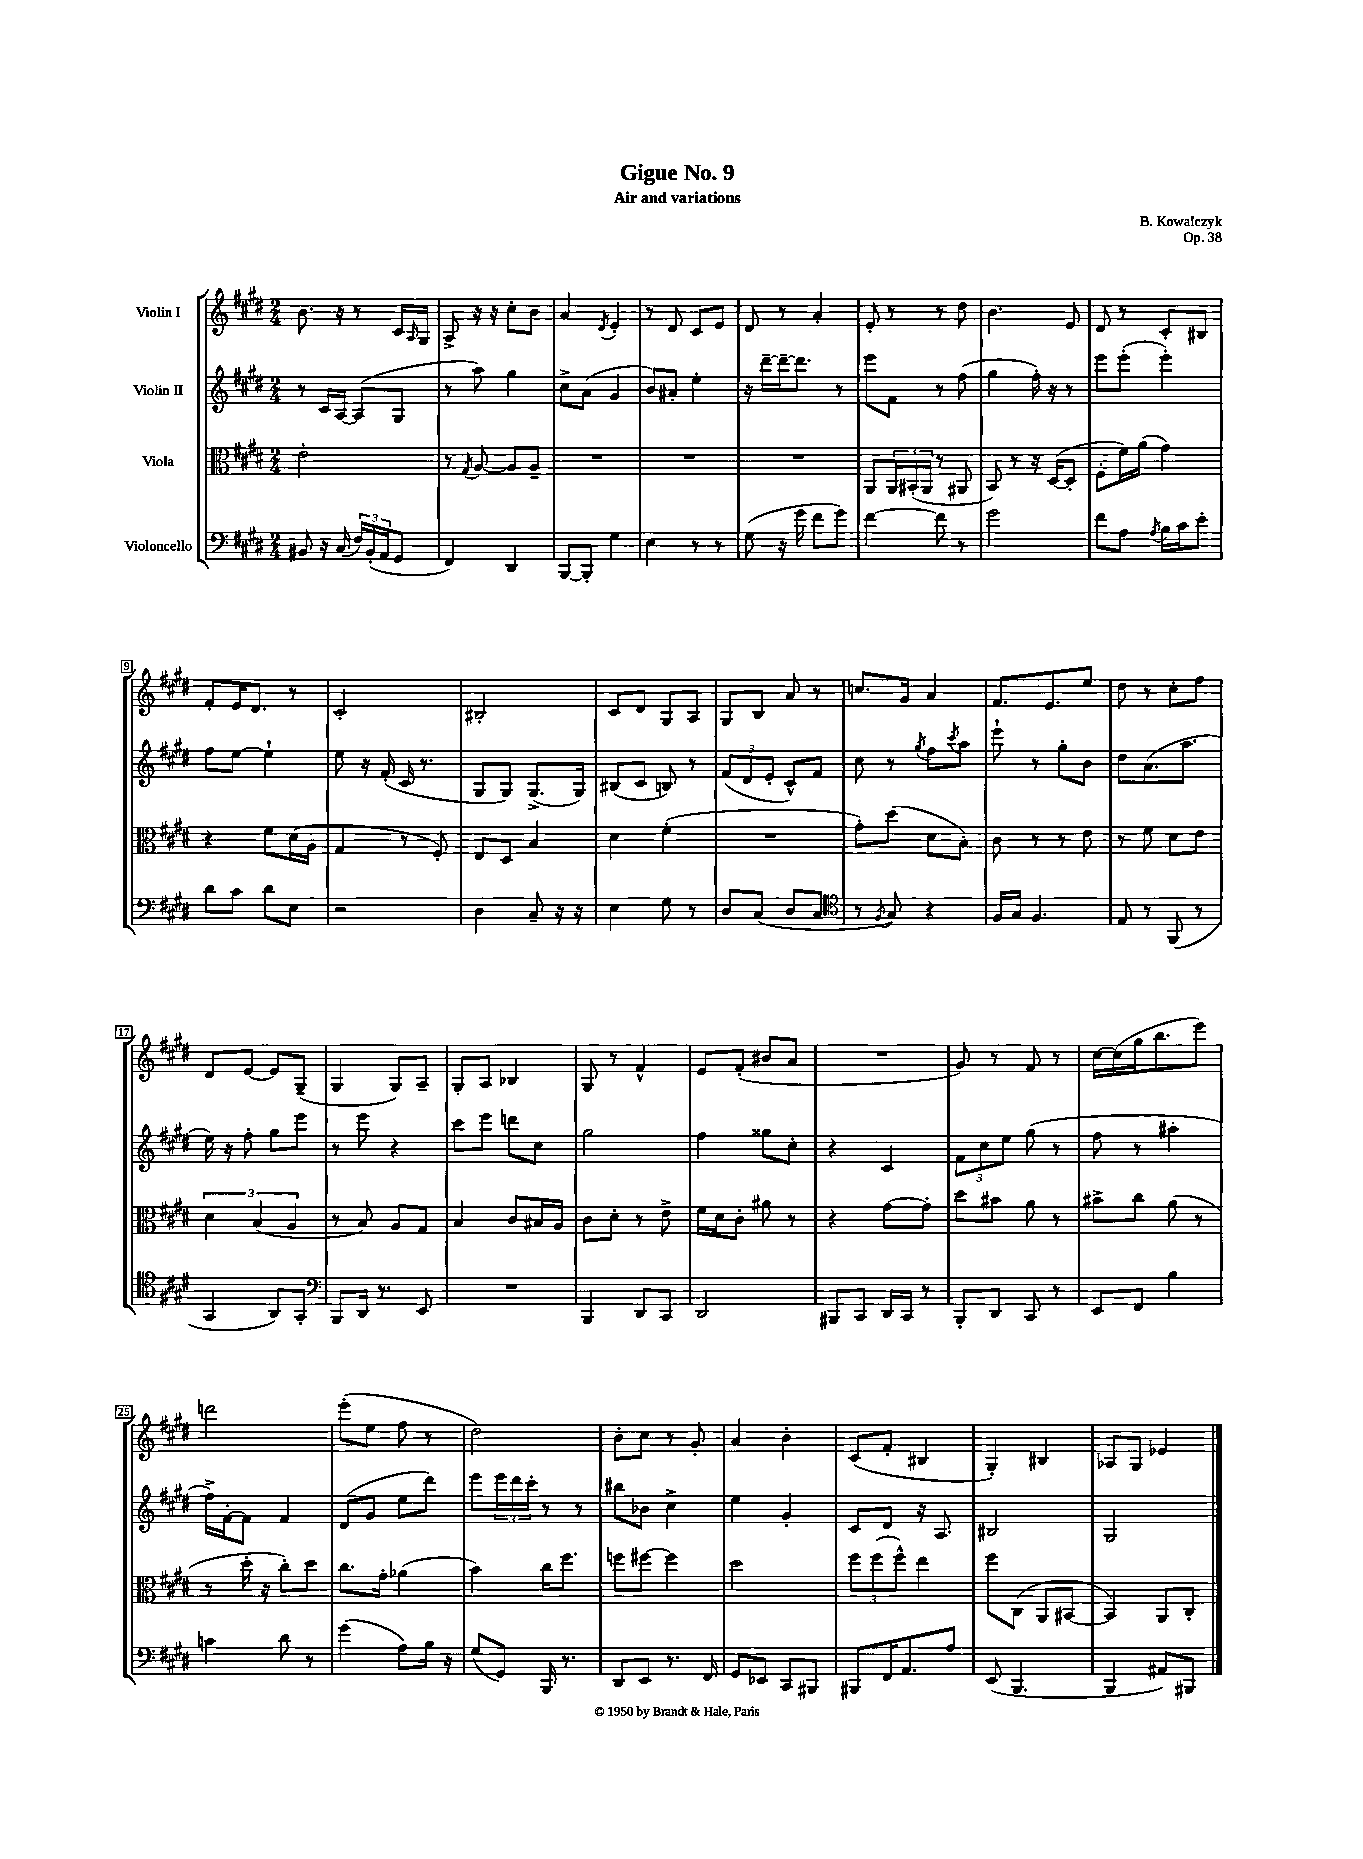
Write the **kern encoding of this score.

**kern	**kern	**kern	**kern
*part4	*part3	*part2	*part1
*staff4	*staff3	*staff2	*staff1
*I"Violoncello	*I"Viola	*I"Violin II	*I"Violin I
*clefF4	*clefC3	*clefG2	*clefG2
*k[f#c#g#d#]	*k[f#c#g#d#]	*k[f#c#g#d#]	*k[f#c#g#d#]
*M2/4	*M2/4	*M2/4	*M2/4
=1	=1	=1	=1
8BB#X/	2e'\	8r	8.b\
16r	.	16c#/LL	.
(16C#/	.	[16A/JJ	16r
24F#/LL)	.	(8A/L]	8r
(24BB#'/	.	.	.
24AA/J	.	.	.
8GG#/J	.	8G#/J	16c#/LL
.	.	.	16qqA/
.	.	.	16G#/JJ
=2	=2	=2	=2
4FF#/)	8r	8r	8A^/
.	8qG#/	.	.
.	[8A/	8aa\)	16r
.	.	.	16r
4DD#/	8A/L]	4gg#\	8cc#'\L
.	8A~/J	.	8b\J
=3	=3	=3	=3
[8BBB/L	2r	8cc#^\L	4a/
8BBB'/J]	.	(8a\J	.
.	.	.	8qd#/
4G#\	.	4g#/	4e'/
=4	=4	=4	=4
4E\	2r	8b/L)	8r
.	.	8a#X'/J	8d#/
8r	.	4ee'\	8c#/L
8r	.	.	8e/J
=5	=5	=5	=5
(8G#\	2r	16r	8d#/
.	.	[16ddd#~\LL	.
16r	.	16ddd#~\J_	8r
16g#\	.	8.ddd#\J]	.
8f#\L	.	.	4a'/
8g#\J)	.	8r	.
=6	=6	=6	=6
[4f#\	8AA/L	8eee\L	8e'/
.	24AA/L	8f#\J	8r
.	(24BB#X'/	.	.
.	24AA/JJ	.	.
8f#\]	8r	8r	8r
8r	8AA#X/	(8ff#\	8dd#\
=7	=7	=7	=7
2g#\	8BB/)	4gg#\	4.b\
.	8r	.	.
.	16r	16ff#'\)	.
.	([16D#/KL	16r	.
.	8D#'/J]	8r	8e/
=8	=8	=8	=8
8f#\L	8F#'\L	8eee\L	8d#/
8A\J	16f#\L)	(8eee'\J	8r
.	(16a\JJ	.	.
8qA/	.	.	.
16B\LL	4g#\)	4eee'\)	8c#'/L
16c#\J	.	.	.
8e'\J	.	.	8B#X/J
!!LO:LB:g=z
=9	=9	=9	=9
8d#\L	4r	8ff#\L	8f#'/L
8c#\J	.	[8ee\J	16e/K
.	.	.	8.d#/J
8d#\L	8f#\L	4ee`\]	.
8E\J	(16d#\L	.	8r
.	16A\JJ	.	.
=10	=10	=10	=10
2r	4G#/	8ee\	2c#'/
.	.	16r	.
.	.	(16f#'/	.
.	8r	16c#/	.
.	.	8.r	.
.	8F#'/)	.	.
=11	=11	=11	=11
4D#\	8E/L	8G#/L	2B#X'/
.	8D#/J	8G#/J)	.
8C#~/	4B/	(8.G#^/L	.
16r	.	.	.
16r	.	16G#/Jk)	.
=12	=12	=12	=12
4E\	4d#\	(8B#X/L	8c#/L
.	.	8c#/J	8d#/J
8G#\	(4f#'\	8Bn/)	8G#/L
8r	.	8r	8A/J
=13	=13	=13	=13
8D#/L	2r	(12f#/L	8G#/L
.	.	12d#/	.
(8C#/J	.	.	8B/J
.	.	12e'/J	.
8D#/L	.	8c#^^/L)	8a/
8C#/J	.	8f#/J	8r
=14	=14	=14	=14
*clefC4	*	*	*
8r	8g#'\L)	8cc#\	8.ccn/L
8qF#/	.	.	.
8G#/)	(8dd#\J	8r	.
.	.	.	16g#/Jk
.	.	8qgg#/	.
4r	8d#\L	8ff#\L	4a/
.	.	8qccc#/	.
.	8B'\J)	8aa\J	.
=15	=15	=15	=15
16F#/LL	8c#\	8eee`\	8.f#/L
16G#/JJ	.	.	.
4.F#/	8r	8r	.
.	.	.	8.e/
.	8r	8gg#'\L	.
.	8e\	8b\J	8ee/J
=16	=16	=16	=16
8E/	8r	8dd#\L	8dd#\
8r	8f#\	(8.a\	8r
(8FF#/	8d#\L	.	8cc#'\L
.	.	8.aa\J	.
8r	8e\J	.	8ff#\J
!!LO:LB:g=z
=17	=17	=17	=17
4GG#/	6d#\	16ee\)	8d#/L
.	.	16r	.
.	.	8ff#'\	[8e/J
.	(6B/	.	.
8AA/L)	.	8gg#\L	8e/L]
.	6A/	.	.
8GG#'/J	.	8eee\J	(8G#~/J
=18	=18	=18	=18
*clefF4	*	*	*
8BBB/L	8r	8r	4G#/
16DD#/Jk	8B/)	8eee\	.
8.r	.	.	.
.	8A/L	4r	8G#/L)
8EE/	8G#/J	.	8A~/J
=19	=19	=19	=19
2r	4B/	8ccc#\L	8G#'/L
.	.	8eee\J	8A/J
.	8c#/L	8dddn\L	4B-X/
.	16B#X/L	8cc#\J	.
.	16A/JJ	.	.
=20	=20	=20	=20
4BBB/	8c#\L	2gg#\	8G#/
.	8d#'\J	.	8r
8DD#/L	8r	.	4f#^^/
8CC#/J	8e^\	.	.
=21	=21	=21	=21
2DD#/	16f#\LL	4ff#\	8e/L
.	16d#\J	.	.
.	8c#'\J	.	(8f#'/J
.	8a#X\	8gg##X\L	8b#X/L
.	8r	8cc#'\J	8a/J
=22	=22	=22	=22
8BBB#X/L	4r	4r	2r
8CC#/J	.	.	.
16DD#/LL	[8g#\L	4c#/	.
16CC#/JJ	.	.	.
8r	8g#'\J]	.	.
=23	=23	=23	=23
8BBB'/L	8dd#\L	12f#\L	8g#/)
.	.	12cc#\	.
8DD#/J	8b#X\J	.	8r
.	.	12ee\J	.
8CC#/	8a\	(8gg#\	8f#/
8r	8r	8r	8r
=24	=24	=24	=24
8EE/L	8b#X^\L	8ff#\	[16cc#\LL
.	.	.	(16cc#\]
8FF#/J	8cc#\J	8r	16gg#\J
.	.	.	8.bb\
4B\	(8a\	4aa#X'\	.
.	8r	.	8eee\J)
!!LO:LB:g=z
=25	=25	=25	=25
4cn\	8r	16ff#^\LL)	2dddn\
.	.	[16f#'\J	.
.	16dd#'\	8f#\J]	.
.	16r	.	.
8d#\	8cc#'\L)	4f#/	.
8r	8dd#\J	.	.
=26	=26	=26	=26
(4g#\	8.cc#\L	(8d#/L	(8eee'\L
.	.	8g#/J	8ee\J
.	16g#'\Jk	.	.
8A\L)	(4a-X\	8ee\L	8ff#\
16B\Jk	.	8ddd#\J)	8r
16r	.	.	.
=27	=27	=27	=27
(8G#/L	4b\)	8eee\L	2dd#\)
8GG#/J)	.	24eee\L	.
.	.	24ddd#\	.
.	.	24ccc#'\JJ	.
16BBB/	16cc#\KL	8r	.
8.r	8.ff#\J	.	.
.	.	8r	.
=28	=28	=28	=28
8DD#/L	8ffn\L	8bb#X\L	8b'\L
8EE/J	[8ff#X\J	8b-X\J	8cc#\J
8.r	4ff#\]	4cc#^\	8r
.	.	.	8g#'/
16FF#/	.	.	.
=29	=29	=29	=29
8GG#/L	2dd#\	4ee\	4a/
8EE-X/J	.	.	.
8CC#/L	.	4g#'/	4b'\
8BBB#X/J	.	.	.
=30	=30	=30	=30
8BBB#X/L	12ff#\L	8c#/L	(8c#/L
.	(12ff#\	.	.
16FF#/K	.	8d#/J	8f#'/J
.	12ff#^^\J)	.	.
8.AA/	.	.	.
.	4ee\	16r	4B#X/
.	.	8.A/	.
8A/J	.	.	.
=31	=31	=31	=31
(8EE/	8ff#\L	2B#X/	4G#'/)
4.BBB/	(8C#\J	.	.
.	8AA/L	.	4B#X/
.	[8BB#X/J	.	.
=32	=32	=32	=32
4BBB/	4BB#/])	2G#/	8A-X/L
.	.	.	8G#/J
8AA#X/L)	8AA/L	.	4e-X/
8BBB#X/J	8C#'/J	.	.
==	==	==	==
*-	*-	*-	*-
